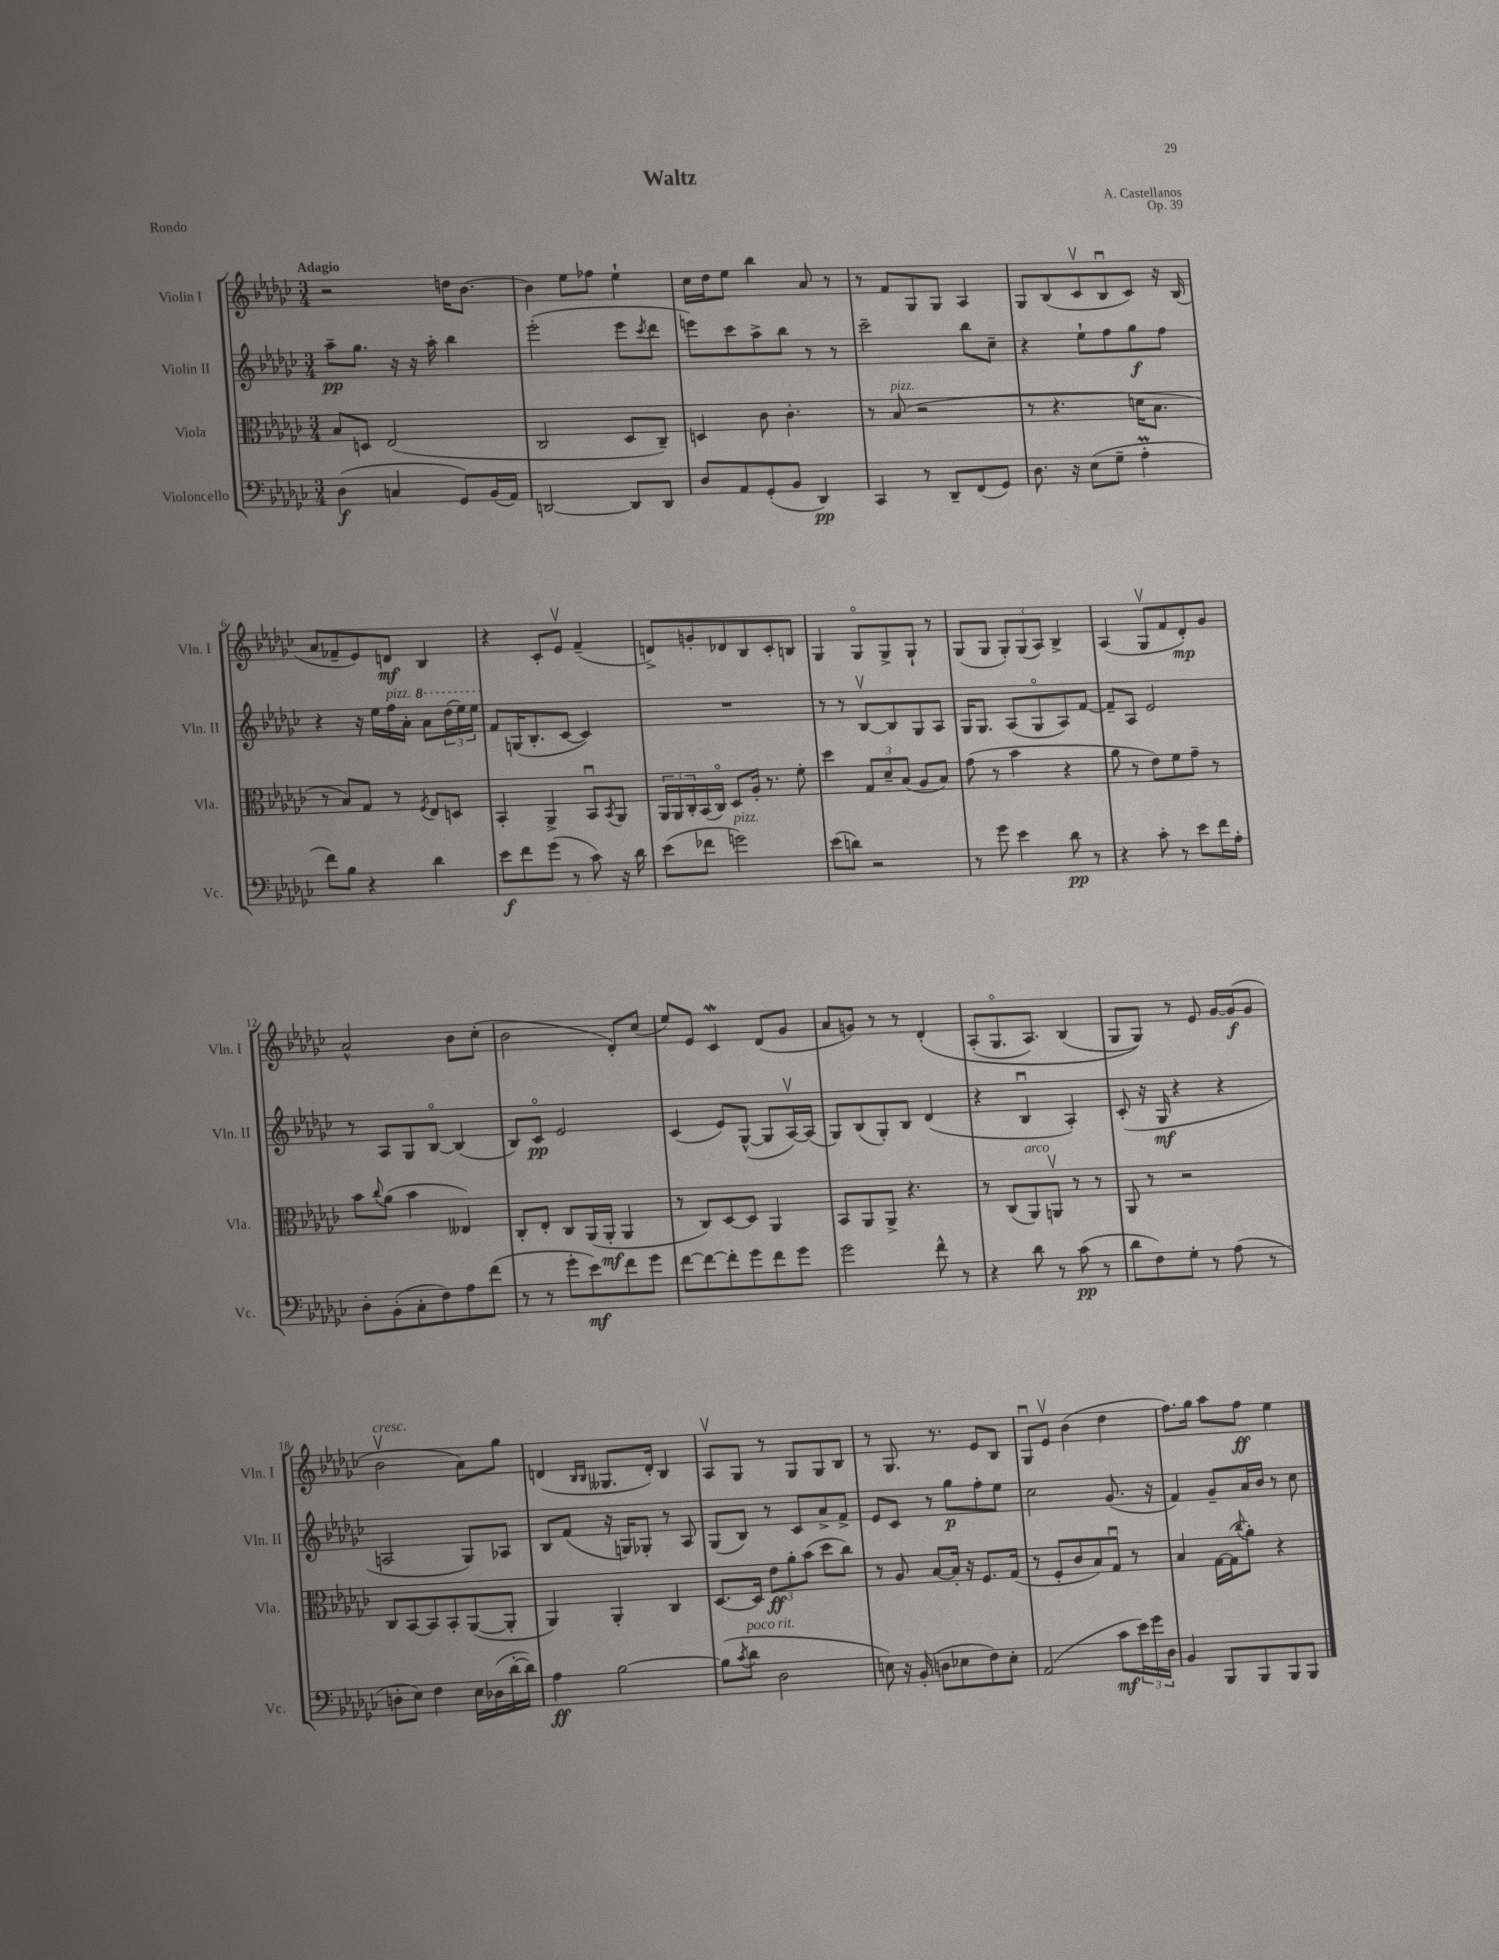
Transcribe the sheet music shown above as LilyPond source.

\header { title = "Waltz" composer = "A. Castellanos" opus = "Op. 39" piece = "Rondo" }
<<
\new StaffGroup <<
\new Staff = "s0" \with { instrumentName = "Violin I" shortInstrumentName = "Vln. I" } {
    \clef treble \key ges \major \numericTimeSignature \time 3/4 \tempo "Adagio"
    r2 d''16 bes'8.~ |
    bes'4 ees''8 fes''8 ees''4-! |
    ces''16 des''16 ees''8 bes''4 aes'8 r8 |
    r8 f'8 ges8 ges8 aes4 |
    ges8 bes8( ces'8\upbow bes8\downbow ces'8) r16 bes16( |
    aes'8 fes'8-- ees'8) d'8\mf bes4 |
    r4 ces'8-. ees'8\upbow f'4--( |
    d'8->) g'8-. des'8 bes8 ces'8-. b8 |
    ges4 ges8\flageolet ges8-> ges8-! r8 |
    ges8( ges8 \tuplet 3/2 { ges8-.) ges8( aes8) } bes4-> |
    aes4( ges8\upbow f'8 des'8-.\mp) ges'8 |
    aes'2-^ bes'8 ces''8-.( |
    bes'2 des'8-.) ces''8( |
    ees''8) ees'8 ces'4\mordent des'8( ges'8 |
    aes'8 g'8) r8 r8 des'4-.\( |
    aes8-.( ges8.\flageolet aes8.) bes4( |
    ges8 ges8)\) r8 ees'8 ges'16~ ges'16\f( ges'8 |
    bes'2\upbow^\markup { \italic "cresc." } aes'8) ges''8 |
    d'4( \grace { bes16 bes16 } geses8. d'16-.) bes4 |
    aes8\upbow ges8 r8 ges8 ges8 bes8 |
    r8 ges8. r8. ees'8 bes8 |
    ges8\downbow ees'8\upbow bes'4( des''4 |
    f''8.) ges''16 aes''8 f''8\ff ees''4 \bar "|." |
}
\new Staff = "s1" \with { instrumentName = "Violin II" shortInstrumentName = "Vln. II" } {
    \clef treble \key ges \major \numericTimeSignature \time 3/4
    aes''8--\pp ges''8. r16 r16 aes''16-. bes''4 |
    ees'''2-.( ees'''8 \acciaccatura { ces'''8 } des'''8 |
    e'''8) ces'''8 aes''8-> bes''8 r8 r8 |
    ces'''2-- bes''8 ces''8-- |
    r4 ees''8-! f''8 ges''8\f f''8 |
    r4 r16 ees''16 f''16^\markup { \italic "pizz." } aes'16-. \ottava #1 aes''8 \tuplet 3/2 { des'''16( ees'''16) ees'''16 \ottava #0 } |
    f'8 g16( bes8.-. ces'8~ ces'4) |
    R2. |
    r8 r8 bes8~\upbow bes8 ges8 aes8 |
    ges16 ges8. aes8( ges8\flageolet aes8) f'8~ |
    f'8-- aes8 ees'2 |
    r8 aes8 ges8 bes8~\flageolet bes4( |
    bes8) ces'8\flageolet\pp ees'2 |
    ces'4( ees'8) ges8~-^( ges8 aes16~\upbow) aes16( |
    ges8) bes8( ges8-.) bes8 des'4( |
    r4 bes4\downbow aes4-.) |
    ces'8-.( r16 ges16\mf r4 r4 |
    a2 ges8) aes8 |
    bes8 f'8( r16 g16) ges8-. r8 aes8 |
    ges8( bes8) r8 ces'8 aes'8-> f'8-> |
    ees'8 ces'8 r8 ges''8\p f''8-. ees''8 |
    ces''2 ges'8.( r16 |
    f'4) ges'8-- aes'16 bes'16 r8 ces''8 \bar "|." |
}
\new Staff = "s2" \with { instrumentName = "Viola" shortInstrumentName = "Vla." } {
    \clef alto \key ges \major \numericTimeSignature \time 3/4
    bes8 d8 ees2( |
    ces2 des8 ces8--) |
    d4 ces'8 ces'4.-. |
    r8 bes8^\markup { \italic "pizz." }( r2 |
    r8 r4. d'16 bes8. |
    r8 bes8) ges8 r8 \acciaccatura { f8 } ees8 d8 |
    bes,4-. aes,4-> bes,8\downbow \acciaccatura { bes,8 } aes,8 |
    \tuplet 3/2 { aes,16 aes,16 ces16-. } bes,16( ces16\flageolet) des8 aes16-. r8. f'8-. |
    des''4 \tuplet 3/2 { ges8 des'8-- bes8( } aes8 bes8) |
    ges'8( r8 bes'4 r4 |
    aes'8 r8 ees'8) f'8 ges'8-- r8 |
    bes'8 \appoggiatura { ces''8 } aes'8( bes'4 eeses4) |
    ces8-. ees8-. ces8 aes,16( aes,16-.\mf aes,4 |
    r8 ces8) des8~ des8 aes,4 |
    bes,8 aes,8 aes,8-> r4. |
    r8 ces8( aes,8^\markup { \italic "arco" }) a,8\upbow r8 r8 |
    aes,8 r8 r2 |
    ces8 bes,8~ bes,8 bes,8-. aes,8~( aes,8-. |
    aes,4) aes,4-. ces4 |
    des8.~ des16 \tuplet 3/2 { ees'8\ff aes'8-. bes'8( } des''8 ces''8) |
    r8 aes8 bes8~ bes16-. r16 f8. ges16( |
    r8 f8-. ces'8 bes8) ges8\downbow r8 |
    bes4 ges16~ ges16( \appoggiatura { ces''8 } aes'8-.) r4 \bar "|." |
}
\new Staff = "s3" \with { instrumentName = "Violoncello" shortInstrumentName = "Vc." } {
    \clef bass \key ges \major \numericTimeSignature \time 3/4
    des4\f( c4 ges,8) bes,16( aes,16) |
    d,2~ d,8 d,8 |
    des8 aes,8 ges,8-.( bes,8 des,4\pp) |
    ces,4 r8 des,8-- f,8( ges,8) |
    des8. r16 ees8( ges8-- aes4-.\prall |
    f'8) bes8 r4 des'4 |
    ees'8\f f'8 ges'8( r8 ces'8) r16 des'16 |
    ees'8( fes'8 g'2^\markup { \italic "pizz." }) |
    ees'8( d'8) r2 |
    r8 ges'8 ees'4 des'8\pp r8 |
    r4 ces'8-. r8 ees'8 f'16 aes16-. |
    des8-. bes,8-.( ces8-. f8) aes8 f'8( |
    r8 r8 ges'8-. ees'8\mf) f'8 ges'8 |
    f'8~ f'8~ f'8-. ges'8 f'8 ges'8 |
    ges'2 f'8-^ r8 |
    r4 des'8 r8 ces'8\pp( r8 |
    des'8 f8) ges8-. r8 aes8( r8 |
    d8-. ees8) f4 ees16 des16( des'16~-. des'16) |
    aes4\ff bes2~ |
    bes8( \acciaccatura { ces'8 } des'8^\markup { \italic "poco rit." } des2 |
    e8) r16 bes,16-.( d8 ees8 f8) ees8-. |
    aes,2( ces'8\mf \tuplet 3/2 { ees'16) ges'16 des16 } |
    bes,4 bes,,8 bes,,8 bes,,8 bes,,8 \bar "|." |
}
>>
>>
